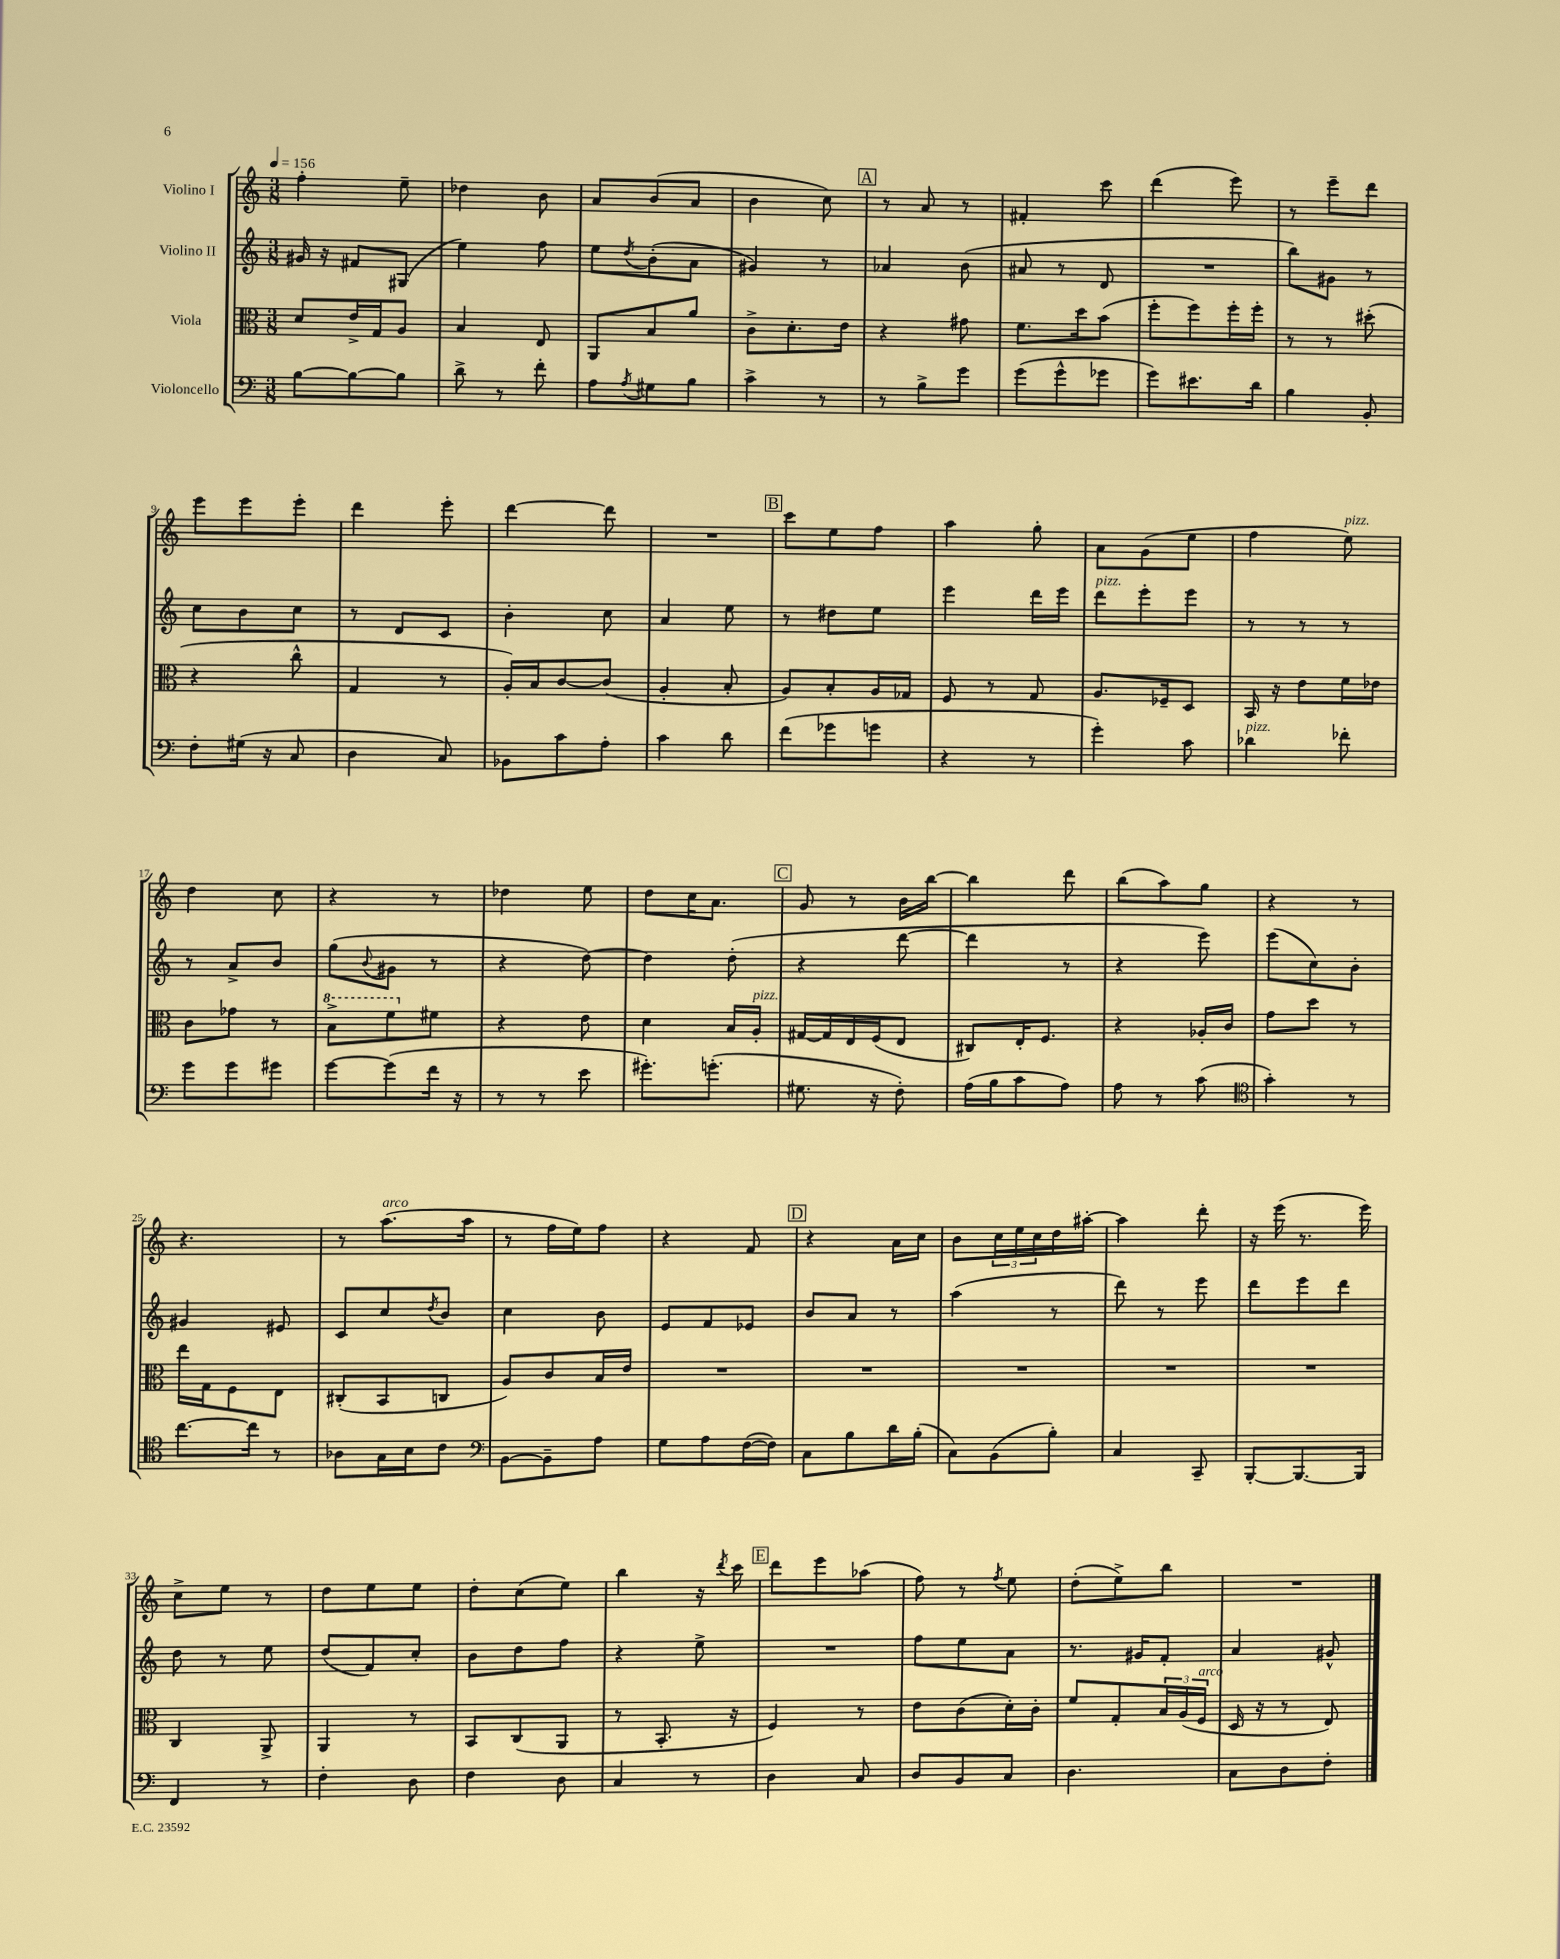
<<
\new StaffGroup <<
\new Staff = "s0" \with { instrumentName = "Violino I" } {
    \clef treble \key c \major \numericTimeSignature \time 3/8 \tempo 4 = 156
    f''4-. e''8-- |
    des''4 b'8 |
    a'8 b'8( a'8 |
    b'4 c''8) |
    \mark \markup { \box "A" } r8 a'8 r8 |
    fis'4-. c'''8 |
    d'''4( e'''8) |
    r8 e'''8-- d'''8 |
    e'''8 e'''8 e'''8-. |
    d'''4 e'''8-. |
    d'''4~ d'''8 |
    R4. |
    \mark \markup { \box "B" } c'''8 e''8 f''8 |
    a''4 g''8-. |
    a'8 g'8( e''8 |
    f''4 e''8^\markup { \italic "pizz." }) |
    d''4 c''8 |
    r4 r8 |
    des''4 e''8 |
    d''8 c''16 a'8. |
    \mark \markup { \box "C" } g'8 r8 b'16 b''16~ |
    b''4 d'''8 |
    b''8( a''8) g''8 |
    r4 r8 |
    r4. |
    r8 a''8.^\markup { \italic "arco" }( a''16 |
    r8 f''16 e''16) f''8 |
    r4 f'8 |
    \mark \markup { \box "D" } r4 a'16 c''16 |
    b'8 \tuplet 3/2 { c''16 e''16 c''16 } d''16 ais''16~-. |
    ais''4 d'''8-. |
    r16 e'''16( r8. e'''16) |
    c''8-> e''8 r8 |
    d''8 e''8 e''8 |
    d''8-. c''8( e''8) |
    b''4 r16 \acciaccatura { d'''8 } c'''16 |
    \mark \markup { \box "E" } d'''8 e'''8 aes''8( |
    f''8) r8 \acciaccatura { f''8 } e''8 |
    d''8-.( e''8->) b''8 |
    R4. \bar "|." |
}
\new Staff = "s1" \with { instrumentName = "Violino II" } {
    \clef treble \key c \major \numericTimeSignature \time 3/8
    gis'16 r16 fis'8 gis8( |
    e''4) f''8 |
    e''8 \acciaccatura { d''8 } b'8-.( a'8 |
    gis'4) r8 |
    \mark \markup { \box "A" } aes'4 b'8( |
    ais'8 r8 d'8 |
    R4. |
    b''8) gis'8 r8 |
    c''8 b'8 c''8 |
    r8 d'8 c'8 |
    b'4-. c''8 |
    a'4 e''8 |
    \mark \markup { \box "B" } r8 dis''8 e''8 |
    e'''4 d'''16 e'''16 |
    d'''8^\markup { \italic "pizz." } e'''8-. e'''8 |
    r8 r8 r8 |
    r8 a'8-> b'8 |
    g''8( \appoggiatura { b'8 } gis'8 r8 |
    r4 d''8~) |
    d''4 d''8-.( |
    \mark \markup { \box "C" } r4 d'''8~ |
    d'''4 r8 |
    r4 e'''8) |
    e'''8( c''8) b'8-. |
    gis'4 eis'8 |
    c'8 c''8 \acciaccatura { d''8 } b'8 |
    c''4 b'8 |
    e'8 f'8 ees'8 |
    \mark \markup { \box "D" } b'8 a'8 r8 |
    a''4( r8 |
    d'''8) r8 e'''8 |
    d'''8 e'''8 d'''8 |
    d''8 r8 e''8 |
    d''8( f'8) c''8-. |
    b'8 d''8 f''8 |
    r4 e''8-> |
    \mark \markup { \box "E" } R4. |
    f''8 e''8 a'8 |
    r8. gis'16 f'8-. |
    a'4 gis'8-^ \bar "|." |
}
\new Staff = "s2" \with { instrumentName = "Viola" } {
    \clef alto \key c \major \numericTimeSignature \time 3/8
    d'8 e'16-> g16 a8 |
    b4 e8 |
    a,8 b8 a'8 |
    c'8-> d'8.-. e'16 |
    \mark \markup { \box "A" } r4 gis'8 |
    f'8. d''16 b'8( |
    f''8-. f''8) f''16-. f''16-. |
    r8 r8 dis''8-.( |
    r4 c''8-^ |
    g4 r8 |
    a16-.) b16 c'8~ c'8( |
    a4-. b8-. |
    \mark \markup { \box "B" } a8) b8-. a16 ges16 |
    f8 r8 g8 |
    a8. fes16-- d8 |
    b,16 r16 e'8 f'16 ees'16 |
    c'8 ges'8 r8 |
    \ottava #1 b'8-> f''8 \ottava #0 fis'8 |
    r4 e'8 |
    d'4 b16 a16-.^\markup { \italic "pizz." } |
    \mark \markup { \box "C" } gis16~ gis16 e16 f16( e8 |
    cis8) e16-. f8. |
    r4 aes16-. c'16 |
    g'8 d''8 r8 |
    e''16 g16 f8 e8 |
    cis8-.( b,8 c8 |
    a8) c'8 b16 e'16 |
    R4. |
    \mark \markup { \box "D" } R4. |
    R4. |
    R4. |
    R4. |
    c4 a,8-> |
    a,4 r8 |
    b,8 c8( a,8 |
    r8 b,8.-. r16 |
    \mark \markup { \box "E" } f4) r8 |
    e'8 c'8( d'16-.) c'16-. |
    f'8 g8-. \tuplet 3/2 { b16 a16( f16^\markup { \italic "arco" } } |
    d16 r16 r8 e8) \bar "|." |
}
\new Staff = "s3" \with { instrumentName = "Violoncello" } {
    \clef bass \key c \major \numericTimeSignature \time 3/8
    b8~ b8~ b8 |
    d'8-> r8 f'8-. |
    a8 \acciaccatura { a8 } gis8 b8 |
    c'4-> r8 |
    \mark \markup { \box "A" } r8 b8-> g'8 |
    g'8( g'8-^ ges'8 |
    g'8) eis'8. d'16 |
    b4 b,8-. |
    f8-. gis16( r16 c8 |
    d4 c8) |
    bes,8 c'8 a8-. |
    c'4 d'8 |
    \mark \markup { \box "B" } f'8( ges'8 g'8 |
    r4 r8 |
    g'4-.) c'8 |
    des'4^\markup { \italic "pizz." } fes'8-. |
    g'8 g'8 gis'8 |
    g'8~ g'8( f'16 r16 |
    r8 r8 e'8 |
    gis'8.-.) g'8.-.( |
    \mark \markup { \box "C" } gis8. r16 f8-.) |
    a16( b16 c'8 a8) |
    a8 r8 c'8( |
    \clef tenor g'4-.) r8 |
    c''8.~ c''16 r8 |
    aes8 g16 b16 c'8 |
    \clef bass b,8~ b,8-- a8 |
    g8 a8 f16~( f16) |
    \mark \markup { \box "D" } c8 b8 d'16 b16-.( |
    c8) b,8( b8-.) |
    c4 c,8-- |
    b,,8~-. b,,8.~ b,,16 |
    f,4 r8 |
    f4-. d8 |
    f4 d8 |
    c4 r8 |
    \mark \markup { \box "E" } d4 c8 |
    d8 b,8 c8 |
    d4. |
    c8 d8 f8-. \bar "|." |
}
>>
>>
